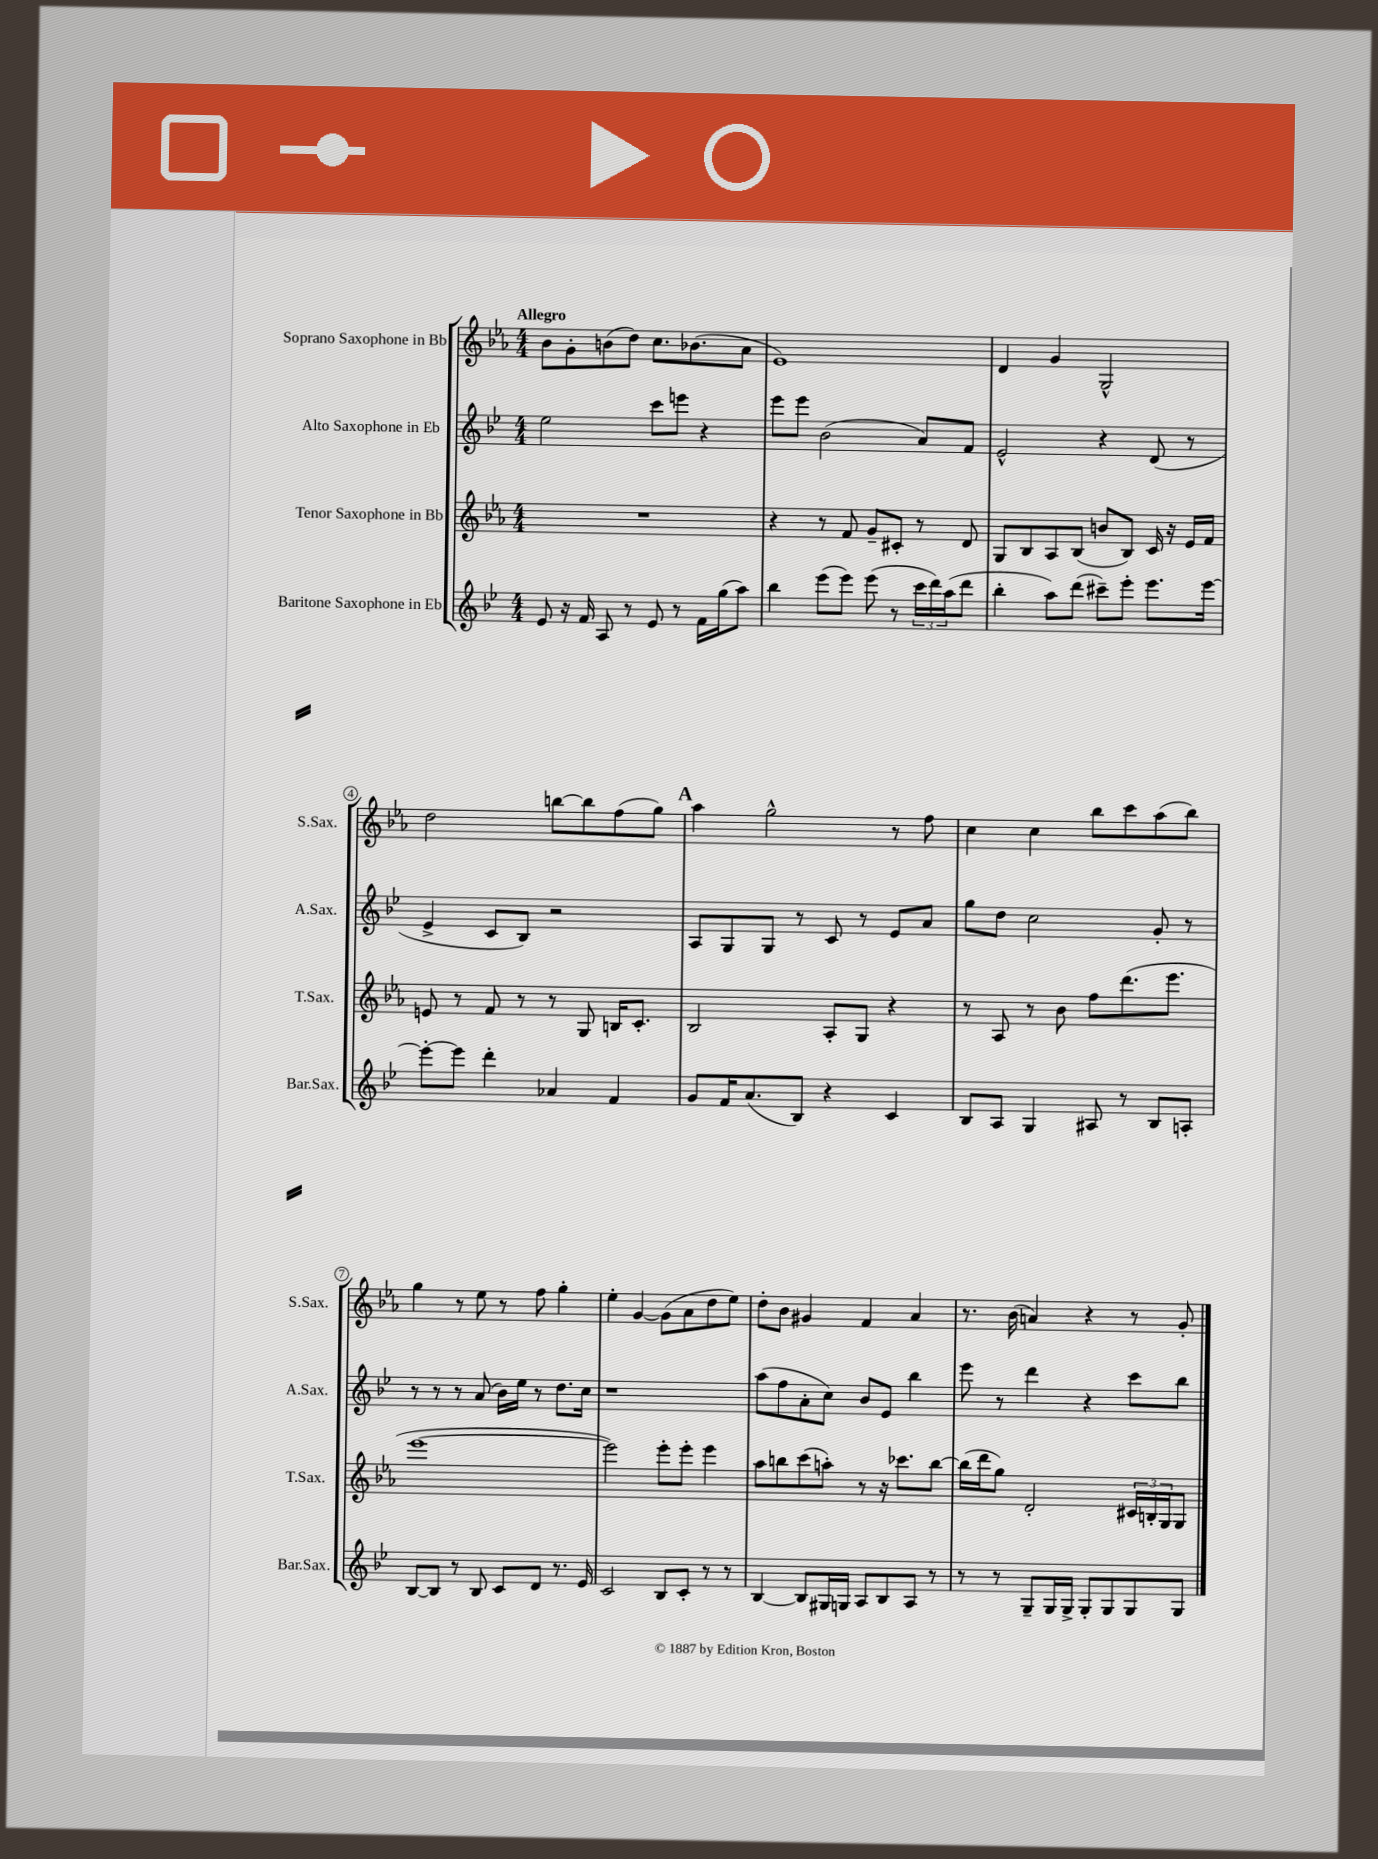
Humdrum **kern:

**kern	**kern	**kern	**kern
*staff4	*staff3	*staff2	*staff1
*clefG2	*clefG2	*clefG2	*clefG2
*k[b-e-]	*k[b-e-a-]	*k[b-e-]	*k[b-e-a-]
*M4/4	*M4/4	*M4/4	*M4/4
8e-	1r	2ee-	8b-
16r	.	.	8g'
16f	.	.	.
8A	.	.	(8b
8r	.	.	8dd)
8e-	.	8ccc	8.cc
8r	.	8eee	.
.	.	.	(8.b-
16f	.	4r	.
(16gg	.	.	.
8aa)	.	.	8a-
=	=	=	=
4bb-	4r	8eee-	1e-)
.	.	8eee-	.
(8eee-	8r	(2b-	.
8eee-)	8f	.	.
(8eee-	8g~	.	.
8r	8c#'	.	.
24ccc	8r	8a)	.
24ddd)	.	.	.
(24aa	.	.	.
8ddd	8d	8f	.
=	=	=	=
4bb-'	8G	2e-^^	4d
.	8B-	.	.
8aa)	8A-	.	4g
(8ddd	(8B-	.	.
8ccc#~)	8b	4r	2G^^
8eee-'	8B-)	.	.
8.eee-	16c	(8d	.
.	16r	.	.
.	16e-	8r	.
[16eee-	16f	.	.
=	=	=	=
8eee-'_	8e	4e-^	2dd
8eee-]	8r	.	.
4ddd'	8f	8c	.
.	8r	8B-)	.
4a-	8r	2r	[8bb
.	8G	.	8bb]
4f	16B	.	(8ff
.	8.c'	.	.
.	.	.	8gg)
=	=	=	=
8g	2B-	8A	4aa-
16f	.	8G	.
(8.a	.	.	.
.	.	8G	2gg^^
8B-)	.	8r	.
4r	8A-'	8c	.
.	8G	8r	.
4c	4r	8e-	8r
.	.	8a	8ff
=	=	=	=
8B-	8r	8gg	4cc
8A	8A-	8dd	.
4G	8r	2cc	4cc
.	8b-	.	.
8A#	8ff	.	8bb-
8r	(8.ddd	.	8ccc
8B-	.	8g'	(8aa-
.	8.eee-	.	.
8A'	.	8r	8bb-)
=	=	=	=
[8B-	[1eee-	8r	4gg
8B-]	.	8r	.
8r	.	8r	8r
8B-	.	(8a	8ee-
8c	.	16b-)	8r
.	.	16ee-	.
8d	.	8r	8ff
8.r	.	8.dd	4gg'
16e-	.	16cc	.
=	=	=	=
2c	2eee-])	1r	4ee-'
.	.	.	[4g
8B-	8eee-'	.	(8g]
8c'	8eee-'	.	8a-
8r	4eee-	.	8dd
8r	.	.	8ee-)
=	=	=	=
[4B-	8aa-	(8aa	8dd'
.	8bb	8ff	8b-
8B-]	(8ccc	8a'	4g#
16G#	8aa')	8cc)	.
16G	.	.	.
8A	8r	8b-	4f
8B-	16r	8e-	.
.	8.ccc-	.	.
8A	.	4bb-	4a-
8r	[8bb	.	.
=	=	=	=
8r	(16bb]	8eee-	8.r
.	16ddd	.	.
8r	8gg)	8r	.
.	.	.	(16b-
8G~	2d'	4ddd	4a)
16G	.	.	.
16G^	.	.	.
8G'	.	4r	4r
8G	.	.	.
8G	24c#	8ccc	8r
.	24B'	.	.
.	24G	.	.
8G	8G	8bb-	8g'
==	==	==	==
*-	*-	*-	*-
